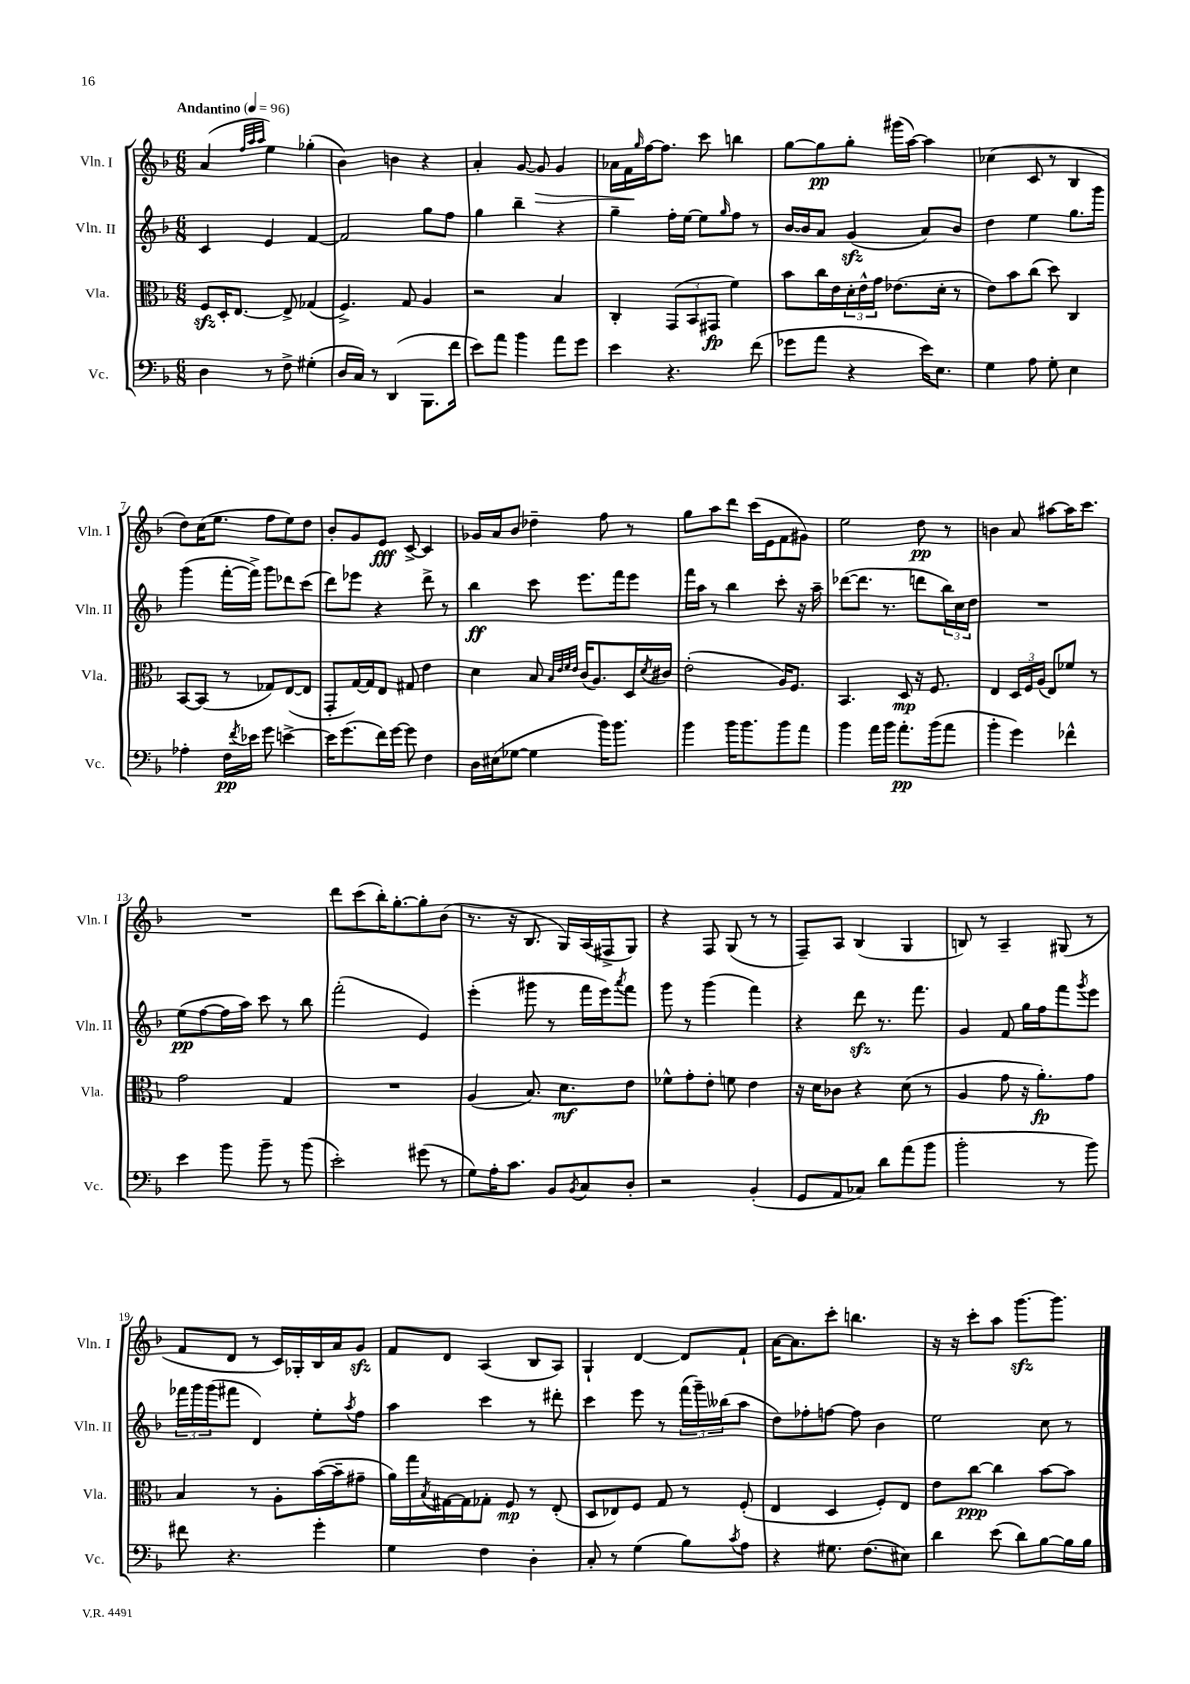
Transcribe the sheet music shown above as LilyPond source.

<<
\new StaffGroup <<
\new Staff = "s0" \with { instrumentName = "Vln. I" shortInstrumentName = "Vln. I" } {
    \clef treble \key f \major \numericTimeSignature \time 6/8 \tempo "Andantino" 4 = 96
    a'4( \grace { f''32 a''32 a''32 } e''4) ges''4-.( |
    bes'4) b'4 r4 |
    a'4-. g'8~ g'8\> g'4 |
    aes'16 f'16\! \grace { g''16 } f''16~ f''8. c'''8 b''4 |
    g''8~ g''8\pp g''8-. gis'''16( a''16~) a''4 |
    ces''4( c'8 r8 bes4 |
    d''8) c''16( e''8. f''8 e''8) d''8 |
    bes'8-. g'8 e'8\fff c'8~-> c'4 |
    ges'16 a'16 bes'8 des''4-- f''8 r8 |
    g''8 a''8 d'''8 c'''16( e'16 f'8 gis'8) |
    e''2 d''8\pp r8 |
    b'4 a'8 ais''8~ ais''16 c'''8. |
    R2. |
    d'''8 c'''8( bes''16-.) g''8.~-. g''8-. bes'8( |
    r8. r16 bes8. g16) a16( fis16-> g8) |
    r4 f8 g8( r8 r8 |
    f8--) a8 bes4( g4 |
    b8) r8 a4-- gis8( r8 |
    f'8 d'8 r8 c'16) ges16-. bes16 a'16 g'8\sfz |
    f'8 d'8 a4( bes8 a8) |
    g4-! d'4~ d'8 f'8-! |
    a'16~ a'8. c'''8-. b''4. |
    r16 r16 c'''8-. a''8 g'''8.~\sfz g'''8. \bar "|." |
}
\new Staff = "s1" \with { instrumentName = "Vln. II" shortInstrumentName = "Vln. II" } {
    \clef treble \key f \major \numericTimeSignature \time 6/8
    c'4 e'4 f'4~ |
    f'2 g''8 f''8 |
    g''4 bes''4-- r4 |
    g''4-- f''16-. e''16~ e''8 \grace { g''16 } f''8 r8 |
    bes'16~ bes'16 a'8 g'4\sfz( a'8) bes'8 |
    d''4 e''4 g''8. g'''16 |
    g'''4( f'''16~-. f'''16->) g'''8 des'''8 c'''8( |
    d'''8) ees'''8 r4 d'''8-> r8 |
    bes''4\ff c'''8 e'''8. f'''16 e'''8 |
    f'''16 a''16 r8 bes''4 c'''8-. r16 a''16-- |
    des'''8~( des'''8. r8. d'''8 \tuplet 3/2 { bes''16) c''16 d''16 } |
    R2. |
    e''8\pp( f''8~ f''16 a''16) c'''8 r8 bes''8 |
    f'''2-.( e'4) |
    e'''4-.( gis'''8 r8 f'''16 e'''16) \acciaccatura { a'''8 } f'''8 |
    g'''8 r8 g'''4( f'''4) |
    r4 d'''8\sfz r8. f'''8. |
    g'4 f'8 g''16 f''16 f'''8 \acciaccatura { g'''8 } e'''8 |
    \tuplet 3/2 { fes'''16 g'''16 g'''16( } fis'''8 d'4) e''8-. \acciaccatura { a''8 } f''8 |
    a''4 c'''4 r8 dis'''8-. |
    c'''4 e'''8 r8 \tuplet 3/2 { f'''16( g'''16--) beses''16( } a''8 |
    d''8) fes''8-. f''8~ f''8 bes'4 |
    e''2 c''8 r8 \bar "|." |
}
\new Staff = "s2" \with { instrumentName = "Vla." shortInstrumentName = "Vla." } {
    \clef alto \key f \major \numericTimeSignature \time 6/8
    f8\sfz d16-. e8.~ e8-> ges4( |
    f4.->) g8 a4 |
    r2 bes4 |
    c4-. \tuplet 3/2 { g,8( bes,8 gis,8\fp } f'4) |
    bes'8 c''16 e'16 \tuplet 3/2 { d'16-. e'16-^ g'16 } ees'8.( d'16-. r8 |
    e'8) bes'8 c''8( d''8) c4 |
    bes,8~ bes,8( r8 ges8) e8~( e8 |
    g,8-. g16~) g16 e8 gis8 e'4 |
    d'4 bes8 \grace { bes32 e'32 f'32 e'32 } c'16( a8.) d16 \acciaccatura { d'8 } cis'16 |
    e'2-.( a16) f8. |
    bes,4. d8\mp r16 f8. |
    e4 \tuplet 3/2 { d16 f16 a16( } e8) fes'8 r8 |
    g'2 g4 |
    R2. |
    a4( bes8.) d'8.\mf e'8 |
    fes'8-^ g'8-. e'8-. f'8 e'4 |
    r16 d'16 ces'8 r4 d'8( r8 |
    a4 g'8 r16 a'8.-.\fp) g'8 |
    bes4 r8 a8-. bes'16~( bes'16-- gis'8-- |
    a'16) g''16 \acciaccatura { bes8 } gis16~ gis16 ges8-. f8\mp r8 e8-.( |
    d8 ees8) f8 g8 r8 f8-.( |
    e4 d4 f8-.) e8 |
    e'8 c''8~\ppp c''4 bes'8~ bes'8 \bar "|." |
}
\new Staff = "s3" \with { instrumentName = "Vc." shortInstrumentName = "Vc." } {
    \clef bass \key f \major \numericTimeSignature \time 6/8
    d4 r8 f8-> gis4-.( |
    d16 c16) r8 d,4( bes,,8. f'16 |
    e'8) a'8 bes'4 a'8 g'8 |
    e'4 r4. f'8( |
    ges'8 a'8 r4 e'16) e8. |
    g4 a8 g8-. e4 |
    aes4-. f16\pp \acciaccatura { f'8 } ees'16 g'8 e'4~-> |
    e'16 g'8.( f'16) g'16~ g'8 f4 |
    d16 eis16( ges8~ ges4 bes'16) bes'8. |
    bes'4 bes'16 bes'8. bes'8 a'8 |
    bes'4 a'16 bes'16 a'8.-.\pp bes'16( a'8 |
    bes'4-. g'4) fes'4-^ |
    e'4 bes'8 bes'8-- r8 bes'8( |
    e'2-.) gis'8( r8 |
    g8) a16-. c'8. bes,8 \acciaccatura { bes,8 } c8 d8-. |
    r2 bes,4-.( |
    g,8 a,8 ces8) d'8 a'8( bes'8 |
    bes'2-. r8 bes'8) |
    fis'8 r4. g'4-. |
    g4 f4 d4-. |
    c8-. r8 g4( bes8) \acciaccatura { c'8 } a8 |
    r4 gis8. f8.( eis8) |
    d'4 e'8( d'8) bes8~ bes16 bes16 \bar "|." |
}
>>
>>
